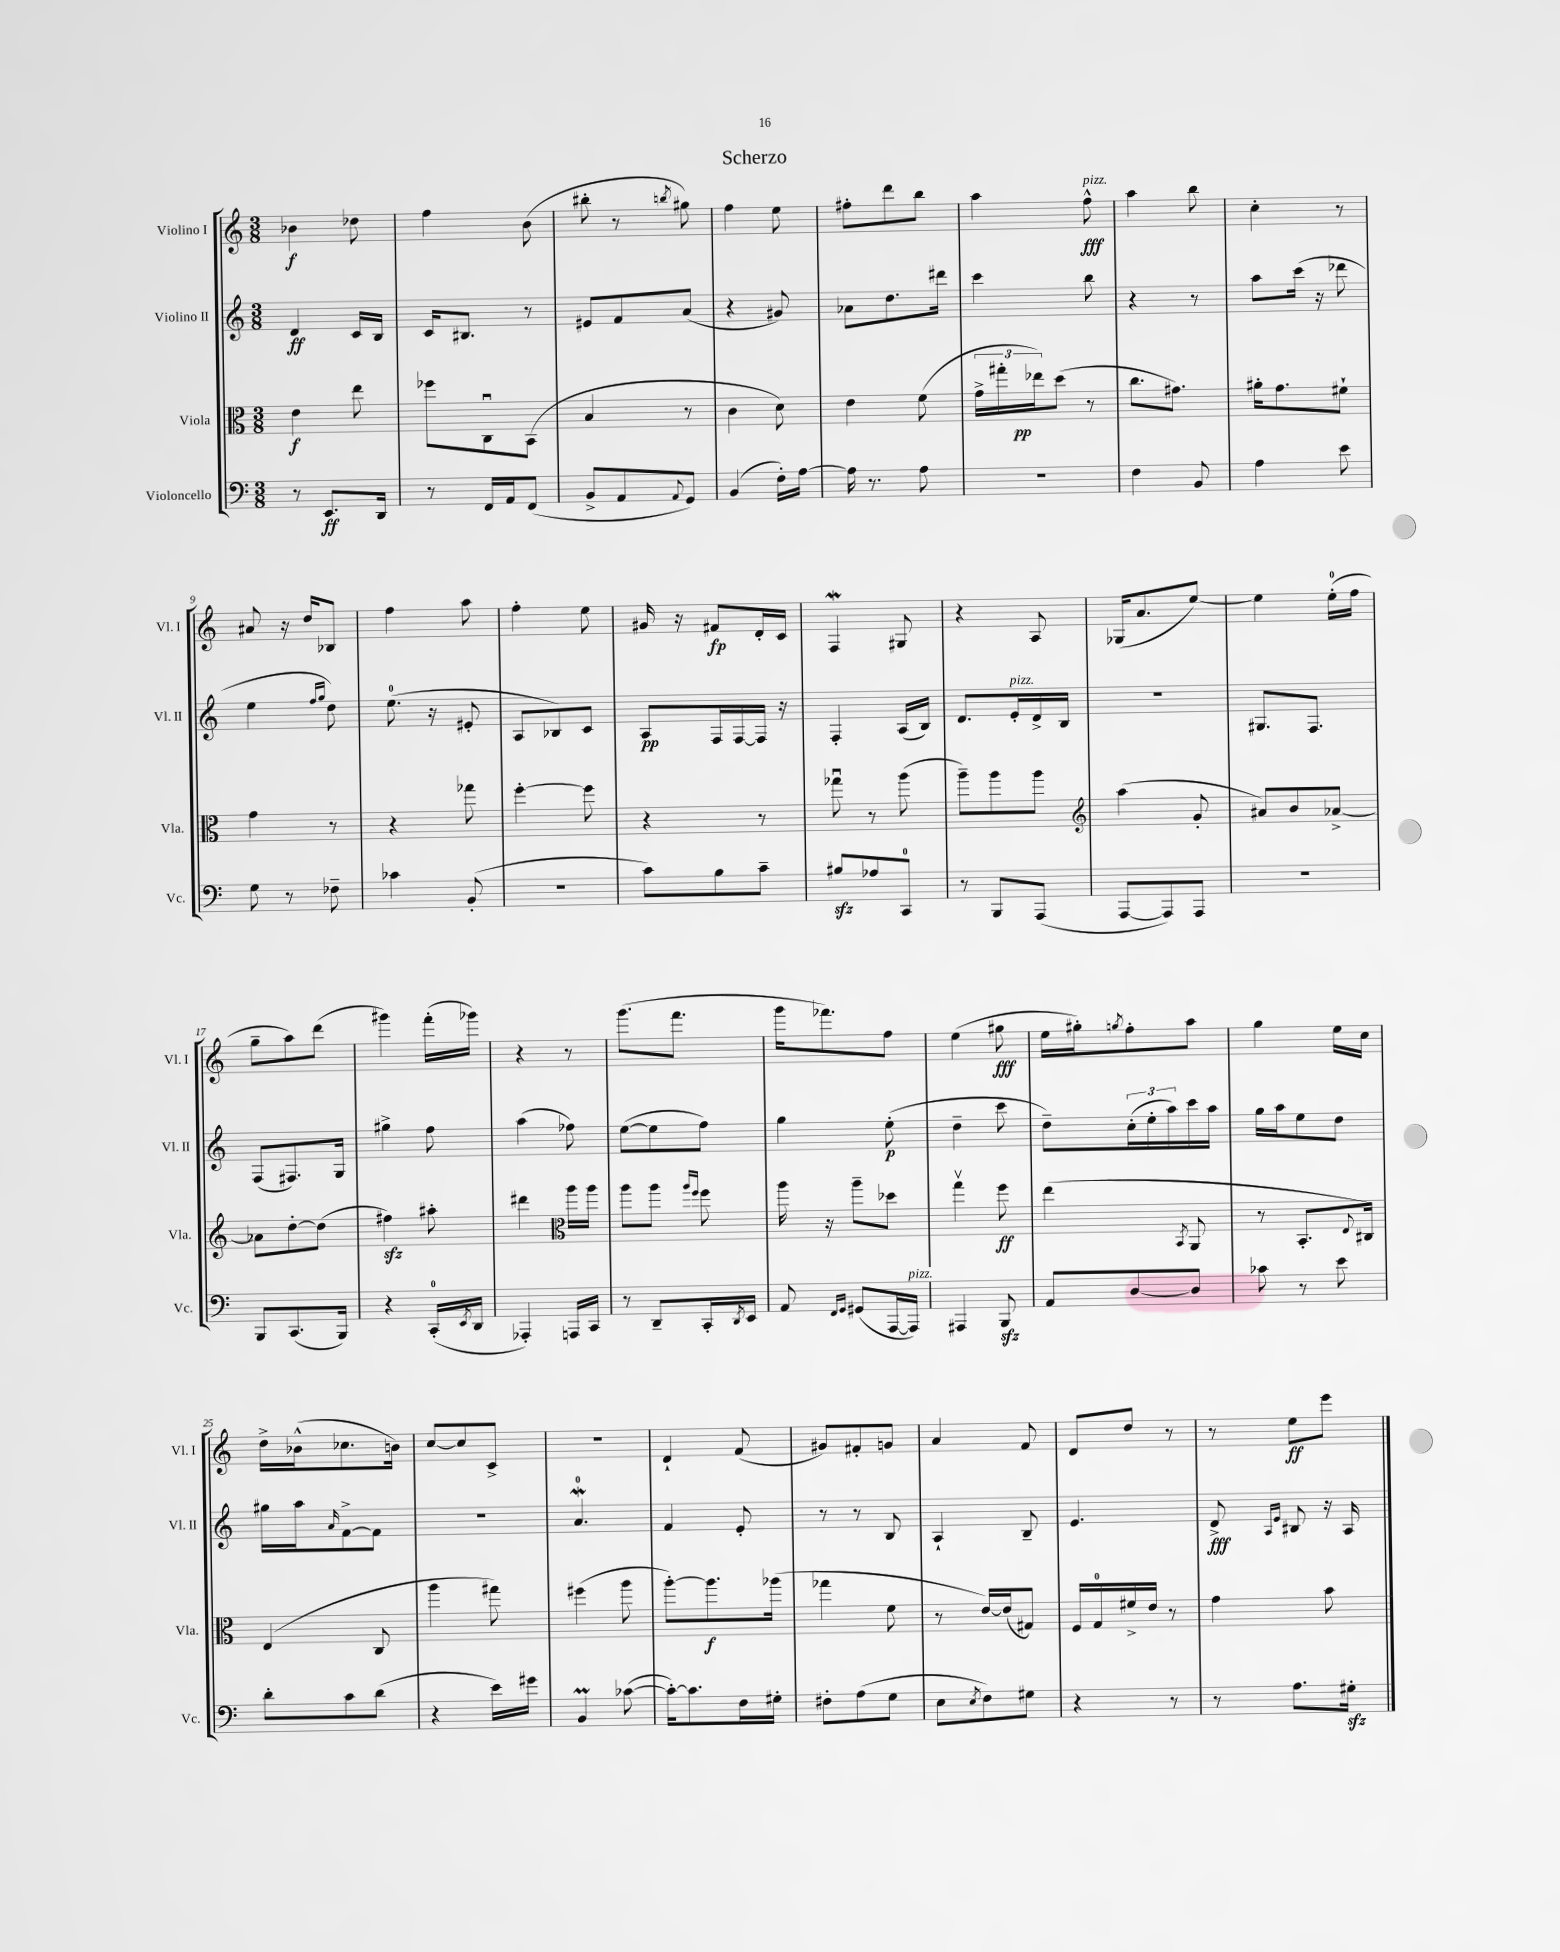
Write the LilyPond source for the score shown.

\header { title = "Scherzo" }
<<
\new StaffGroup <<
\new Staff = "s0" \with { instrumentName = "Violino I" shortInstrumentName = "Vl. I" } {
    \clef treble \key c \major \numericTimeSignature \time 3/8
    bes'4\f des''8 |
    f''4 b'8( |
    bis''8-. r8 \acciaccatura { b''8 } gis''8) |
    f''4 e''8 |
    fis''8-. d'''8 b''8 |
    a''4 f''8-^\fff^\markup { \italic "pizz." } |
    a''4 b''8 |
    c''4-. r8 |
    ais'8 r16 d''16 bes8 |
    f''4 a''8 |
    f''4-. e''8 |
    gis'16 r16 fis'8\fp d'16-. c'16 |
    f4\mordent gis8 |
    r4 a8 |
    ges16( a'8. e''8~) |
    e''4 e''16-0-.( f''16 |
    g''8-- a''8) d'''8( |
    gis'''4) f'''16-.( ges'''16) |
    r4 r8 |
    g'''8.( f'''8. |
    g'''16 fes'''8.) f''8 |
    e''4( gis''8\fff |
    e''16 gis''16-.) \acciaccatura { g''8 } f''8-. a''8 |
    g''4 e''16 c''16 |
    d''16-> bes'16-^( ces''8. b'16) |
    c''8~ c''8 c'8-> |
    R4. |
    d'4-! f'8( |
    gis'8) fis'8-. g'8 |
    a'4 f'8 |
    d'8 d''8 r8 |
    r8 e''8\ff e'''8 \bar "|." |
}
\new Staff = "s1" \with { instrumentName = "Violino II" shortInstrumentName = "Vl. II" } {
    \clef treble \key c \major \numericTimeSignature \time 3/8
    d'4\ff c'16 b16 |
    c'16 bis8. r8 |
    eis'8 f'8 a'8( |
    r4 gis'8) |
    aes'8 d''8. dis'''16 |
    c'''4 b''8 |
    r4 r8 |
    a''8 c'''16( r16 des'''8 |
    e''4 \grace { f''16 g''16 } d''8) |
    e''8.-0( r16 eis'8-. |
    a8 bes8) c'8 |
    a8\pp f16 f16~ f16 r16 |
    f4-. a16( b16) |
    d'8. e'16-.^\markup { \italic "pizz." } d'16-> b16 |
    R4. |
    gis8. f8. |
    f8( fis8.) g16 |
    gis''4-> f''8 |
    a''4( fes''8) |
    e''8~( e''8 f''8) |
    g''4 e''8-.\p( |
    d''4-- c'''8 |
    d''8--) \tuplet 3/2 { c''16-.( e''16-. a''16) } c'''16 a''16 |
    g''16 a''16 e''8 d''8 |
    gis''16 a''16 \grace { a'16 } f'8~-> f'8 |
    R4. |
    a'4.-0\mordent |
    f'4 e'8-. |
    r8 r8 b8 |
    a4-! b8-- |
    e'4. |
    d'8->\fff \grace { a16 e'16 } bis8 r16 a16 \bar "|." |
}
\new Staff = "s2" \with { instrumentName = "Viola" shortInstrumentName = "Vla." } {
    \clef alto \key c \major \numericTimeSignature \time 3/8
    e'4\f e''8 |
    fes''8 c8\downbow b,8( |
    b4 r8 |
    c'4 d'8) |
    e'4 f'8( |
    \tuplet 3/2 { g'16-> gis''16-. ees''16\pp) } d''8( r8 |
    c''8. gis'8.) |
    ais'16-. g'8. fis'8-! |
    g'4 r8 |
    r4 ges''8 |
    f''4~-. f''8 |
    r4 r8 |
    ges''8\downbow r8 a''8( |
    a''8--) a''8 a''8 |
    \clef treble a''4( g'8-. |
    ais'8) b'8 aes'8~-> |
    aes'8 d''8~-. d''8( |
    fis''4\sfz) ais''8-. |
    dis'''4 \clef alto a''16 a''16 |
    a''8 a''8 \grace { a''16 f''16 } f''8 |
    a''16 r16 a''8-- des''8 |
    g''4\upbow f''8\ff |
    e''4( \acciaccatura { b,8 } a,8 |
    r8 b,8.-. \appoggiatura { e8 } cis16) |
    e4( c8 |
    a''4 gis''8) |
    fis''4( a''8 |
    a''8~-.) a''8.\f aes''16( |
    ges''4 f'8 |
    r8 e'16~) e'16( gis8) |
    f16 g16-0 fis'16-> e'16 r8 |
    g'4 b'8 \bar "|." |
}
\new Staff = "s3" \with { instrumentName = "Violoncello" shortInstrumentName = "Vc." } {
    \clef bass \key c \major \numericTimeSignature \time 3/8
    r8 e,8.\ff d,16 |
    r8 f,16 a,16 f,8( |
    b,8-> a,8 \appoggiatura { a,8 } g,8) |
    b,4( f16-.) a16~ |
    a16 r8. a8 |
    R4. |
    f4 b,8 |
    a4 e'8 |
    g8 r8 fes8-- |
    ces'4 b,8-.( |
    r4. |
    c'8) b8 c'8-- |
    bis8\sfz aes8 c,8-0 |
    r8 b,,8 a,,8( |
    a,,8~ a,,8) a,,8 |
    R4. |
    b,,8 c,8.( b,,16) |
    r4 c,16-0-.( \acciaccatura { e,8 } d,16 |
    aes,,4-.) a,,16 c,16 |
    r8 d,8-- c,16-. \acciaccatura { d,8 } e,16 |
    a,8 \grace { f,16 g,16 } gis,8( a,,16~ a,,16^\markup { \italic "pizz." }) |
    ais,,4 b,,8\sfz |
    a,8 d8~ d8 |
    ces'8 r8 e'8 |
    d'8-. c'8 d'8( |
    r4 e'16) gis'16 |
    b,4\prall ces'8~( |
    ces'16~-.) ces'8. f16 gis16-. |
    fis8-. a8( g8 |
    e8 \acciaccatura { e8 } f8) gis8 |
    r4 r8 |
    r8 a8. gis16-.\sfz \bar "|." |
}
>>
>>
